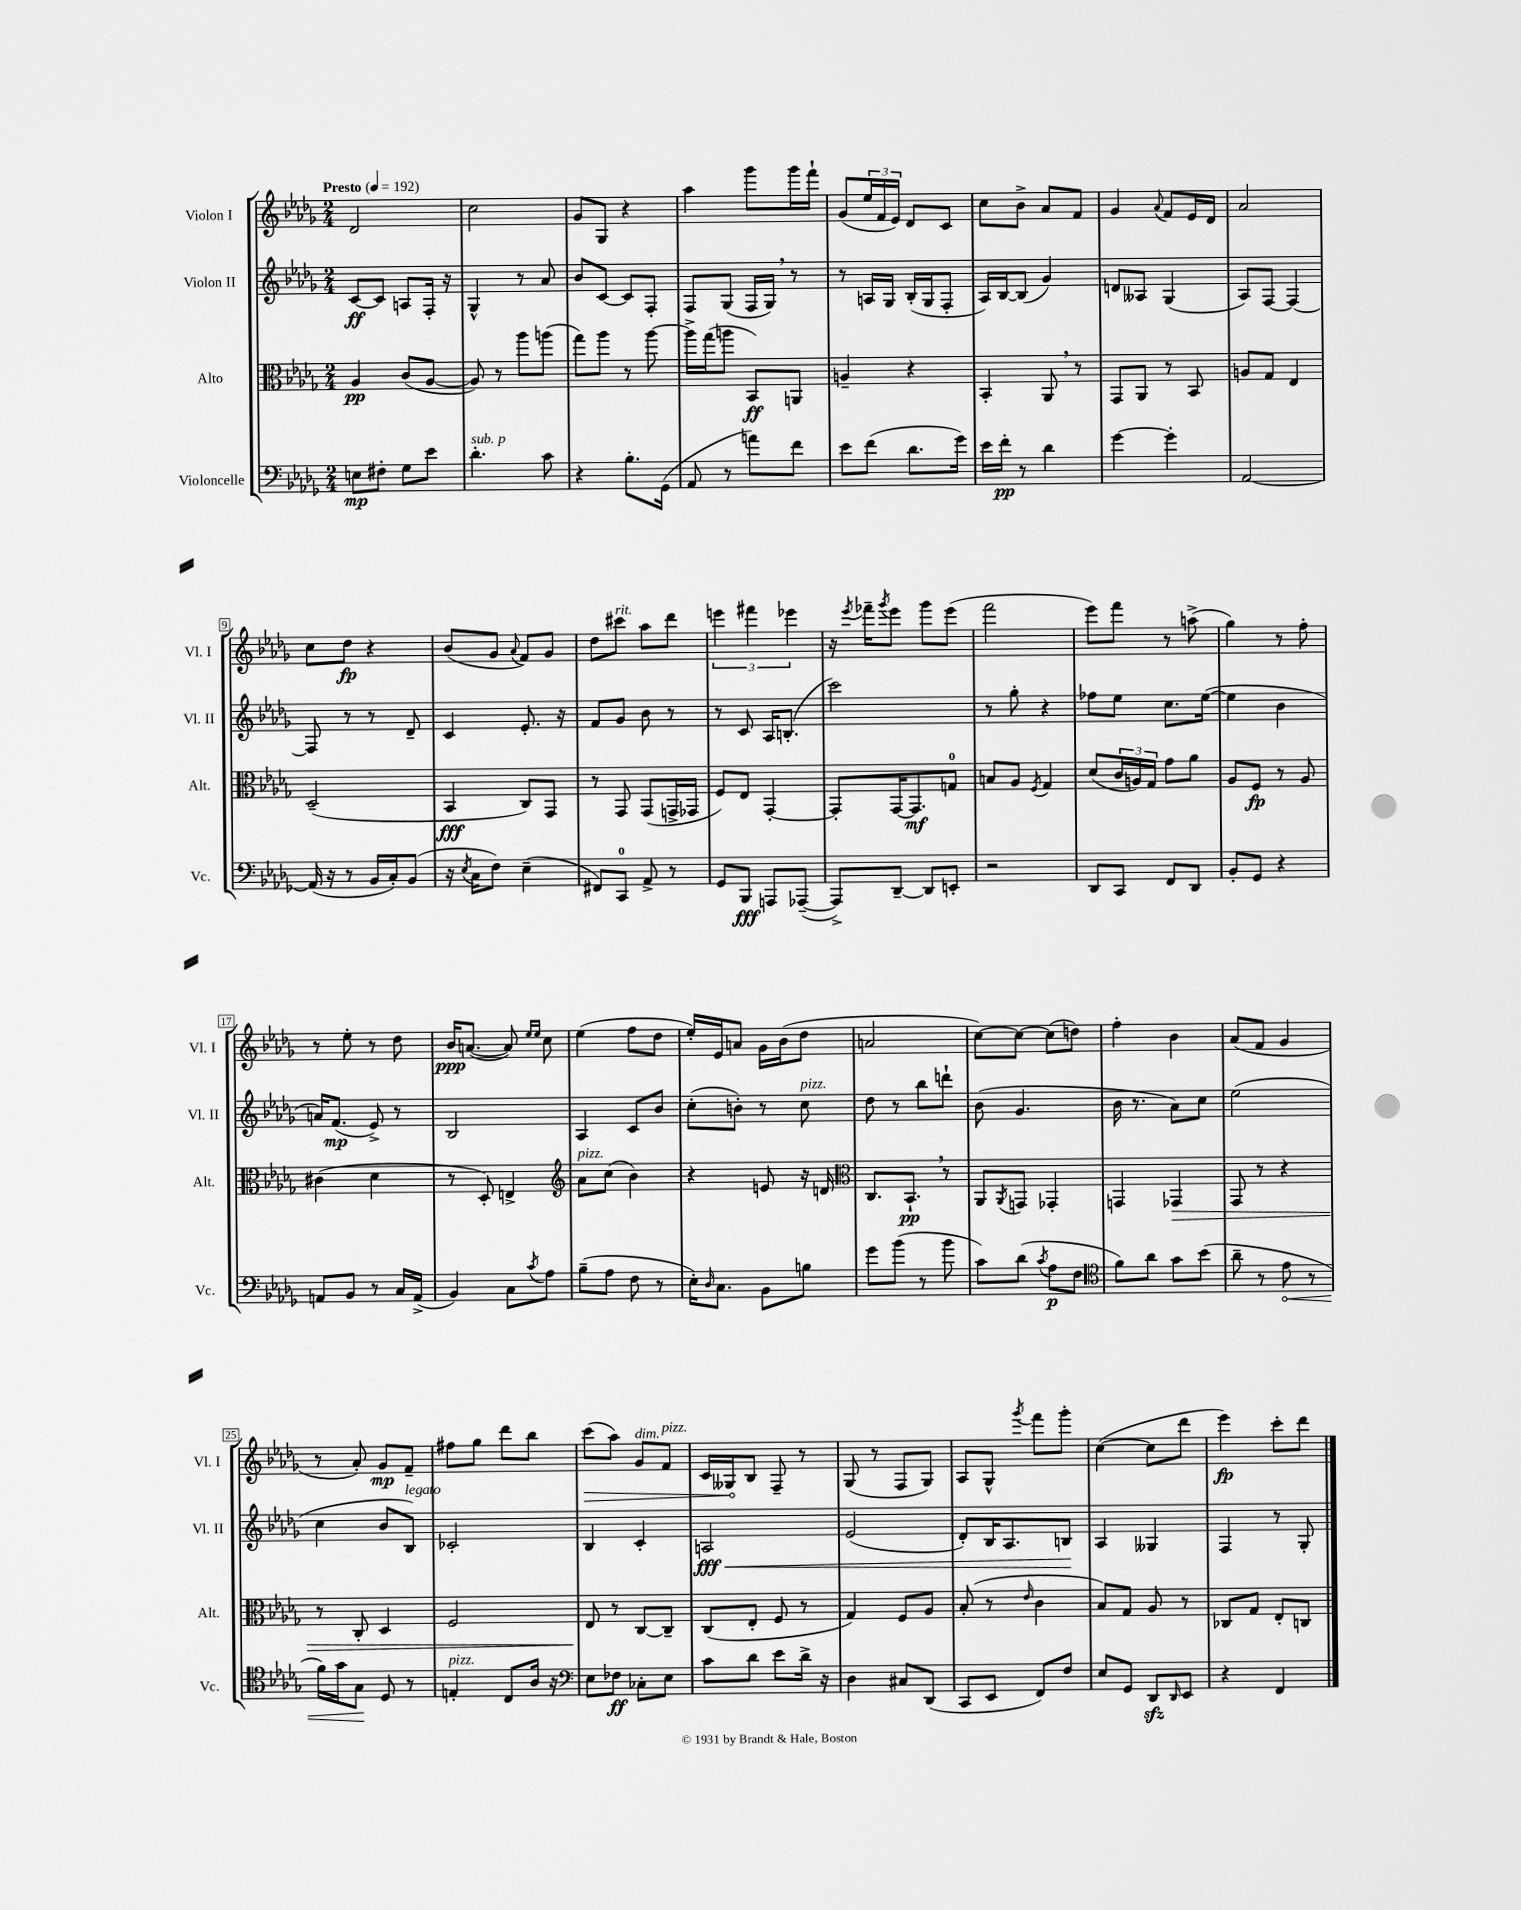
<<
\new StaffGroup <<
\new Staff = "s0" \with { instrumentName = "Violon I" shortInstrumentName = "Vl. I" } {
    \clef treble \key des \major \numericTimeSignature \time 2/4 \tempo "Presto" 4 = 192
    des'2 |
    c''2 |
    ges'8 ges8 r4 |
    aes''4 ges'''8 ges'''16 f'''16-! |
    ges'8( \tuplet 3/2 { ees''16 f'16 ees'16) } des'8 c'8 |
    c''8 bes'8-> aes'8 f'8 |
    ges'4 \appoggiatura { aes'8 } f'8 ees'16 des'16 |
    aes'2 |
    c''8 des''8\fp r4 |
    bes'8( ges'8 \appoggiatura { aes'8 } f'8) ges'8 |
    des''8 cis'''8^\markup { \italic "rit." } aes''8 des'''8 |
    \tuplet 3/2 { e'''4 fis'''4 ees'''4 } |
    r16 \acciaccatura { ees'''8 } fes'''16-- \acciaccatura { ges'''8 } ees'''8 ges'''8 ees'''8( |
    f'''2 |
    ees'''8) f'''8 r8 a''8->( |
    ges''4) r8 f''8-. |
    r8 ees''8-. r8 des''8 |
    bes'16\ppp a'8.~( a'8) \grace { ees''16 ees''16 } c''8 |
    ees''4( f''8 des''8 |
    ees''16-.) ees'16 a'8 ges'16 bes'16( des''8 |
    a'2 |
    c''8~) c''8~ c''8( d''8) |
    f''4-. bes'4 |
    aes'8( f'8 ges'4 |
    r8 aes'8-.) ges'8\mp f'8-- |
    fis''8 ges''8 des'''8 bes''8 |
    \once \override Hairpin.circled-tip = ##t c'''8\>( aes''8) ges'8^\markup { \italic "dim." } f'8^\markup { \italic "pizz." } |
    c'16 geses16\! bes8 f8-- r8 |
    ges8( r8 f8 ges8) |
    aes8 ges8-^ \acciaccatura { ges'''8 } f'''8 ges'''8-. |
    c''4~( c''8 des'''8 |
    ees'''4\fp) c'''8-. des'''8 \bar "|." |
}
\new Staff = "s1" \with { instrumentName = "Violon II" shortInstrumentName = "Vl. II" } {
    \clef treble \key des \major \numericTimeSignature \time 2/4
    c'8~\ff c'8 a8 f16-. r16 |
    ges4-^ r8 aes'8 |
    bes'8 c'8~ c'8 f8-. |
    f8 ges8( f16 ges16) \breathe r8 |
    r8 a16 ges16 bes16-.( ges16 f8-. |
    aes16) bes16~ bes8( ges'4) |
    d'8 aeses8 ges4( |
    aes8) f8~ f4~ |
    f8 r8 r8 des'8-- |
    c'4 ees'8.-. r16 |
    f'8 ges'8 bes'8 r8 |
    r8 c'8 aes16 b8.-.( |
    c'''2) |
    r8 ges''8-. r4 |
    fes''8 ees''8 c''8. ees''16~( |
    ees''4 bes'4 |
    a'16) f'8.\mp( ees'8->) r8 |
    bes2 |
    aes4 c'8 bes'8 |
    c''8-.( b'8-.) r8 c''8^\markup { \italic "pizz." } |
    des''8 r8 bes''8 d'''8-! |
    bes'8( ges'4. |
    bes'16 r8. aes'8) c''8 |
    ees''2( |
    c''4 bes'8 bes8^\markup { \italic "legato" }) |
    ces'2-. |
    bes4 c'4-. |
    a2\fff\< |
    ees'2( |
    des'8-.) bes16 aes8. b8\! |
    aes4 geses4 |
    f4 r8 ges8-. \bar "|." |
}
\new Staff = "s2" \with { instrumentName = "Alto" shortInstrumentName = "Alt." } {
    \clef alto \key des \major \numericTimeSignature \time 2/4
    aes4\pp c'8( aes8~ |
    aes8) r8 aes''8 a''8( |
    ges''8) aes''8 r8 aes''8~ |
    aes''16-> ges''16( a''8 bes,8\ff) a,8 |
    a4-- r4 |
    bes,4-. aes,8 \breathe r8 |
    ges,8 aes,8 r8 bes,8 |
    a8 ges8 ees4 |
    des2--( |
    bes,4\fff c8) ges,8 |
    r8 ges,8 ges,8( g,16-> ges,16 |
    f8) ees8 ges,4~-. |
    ges,8-. ges,16~ ges,8.\mf g8-0 |
    b8 aes8 \acciaccatura { f8 } ges4 |
    des'8( \tuplet 3/2 { c'16 a16) ges16 } ges'8 aes'8 |
    aes8 f8\fp r8 aes8 |
    cis'4( des'4 |
    r8 des8-.) e4-> |
    \clef treble aes'8^\markup { \italic "pizz." } c''8( bes'4) |
    r4 e'8 r16 d'16 |
    \clef alto c8. bes,8.-!\pp \breathe r8 |
    aes,8 \acciaccatura { aes,8 } g,8 ges,4-. |
    g,4 ges,4\> |
    ges,8 r8 r4 |
    r8 c8-. des4 |
    f2 |
    ees8\! r8 c8~ c8-- |
    c8( ees8-. f8 r8 |
    ges4) f8 aes8 |
    bes8-.( r8 \grace { ees'16 } c'4 |
    bes8) ges8 aes8 r8 |
    ces8 ges8 ees8-. c8 \bar "|." |
}
\new Staff = "s3" \with { instrumentName = "Violoncelle" shortInstrumentName = "Vc." } {
    \clef bass \key des \major \numericTimeSignature \time 2/4
    e8\mp fis8-. ges8 ees'8 |
    des'4.-.^\markup { \italic "sub. p" } c'8 |
    r4 bes8.-. ges,16( |
    aes,8 r8 a'8) f'8 |
    ees'8 f'8( des'8. ges'16) |
    ees'16 f'16-.\pp r8 des'4 |
    ges'4~ ges'4-. |
    aes,2~ |
    aes,16( r16 r8 bes,16 c16-.) bes,8( |
    r16 \acciaccatura { ees8 } c16 f8) ees4--( |
    fis,8) c,8-0 aes,8-> r8 |
    ges,8 bes,,8\fff a,,8 aes,,8~--( |
    aes,,8->) des,8~-- des,8 e,8-. |
    r2 |
    des,8 c,8 f,8 des,8 |
    bes,8-. ges,8 r4 |
    a,8 bes,8 r8 c16 a,16->( |
    bes,4) c8 \acciaccatura { c'8 } aes8 |
    bes8--( aes8 f8 r8 |
    ees16-.) \grace { des16 } c8. bes,8 b8 |
    ges'8 bes'8( r8 bes'8 |
    c'8) des'8( \acciaccatura { c'8 } aes8\p f8 |
    \clef tenor f'8) aes'8 ges'8 bes'8( |
    aes'8-- r8 \once \override Hairpin.circled-tip = ##t ees'8\< r8 |
    f'16) ges'16 ges8\! des8 r8 |
    e4-.^\markup { \italic "pizz." } c8 aes16 r16 |
    \clef bass ees8 fes8\ff ces8-. ees8 |
    c'8 des'8 ees'8 des'16-> r16 |
    des4 cis8 des,8( |
    c,8 ees,8 f,8) f8 |
    ees8 ges,8 des,8\sfz \grace { des,16 } ees,8 |
    r4 f,4 \bar "|." |
}
>>
>>
\layout { \context { \Score \override BarNumber.stencil = #(make-stencil-boxer 0.1 0.3 ly:text-interface::print) } }
